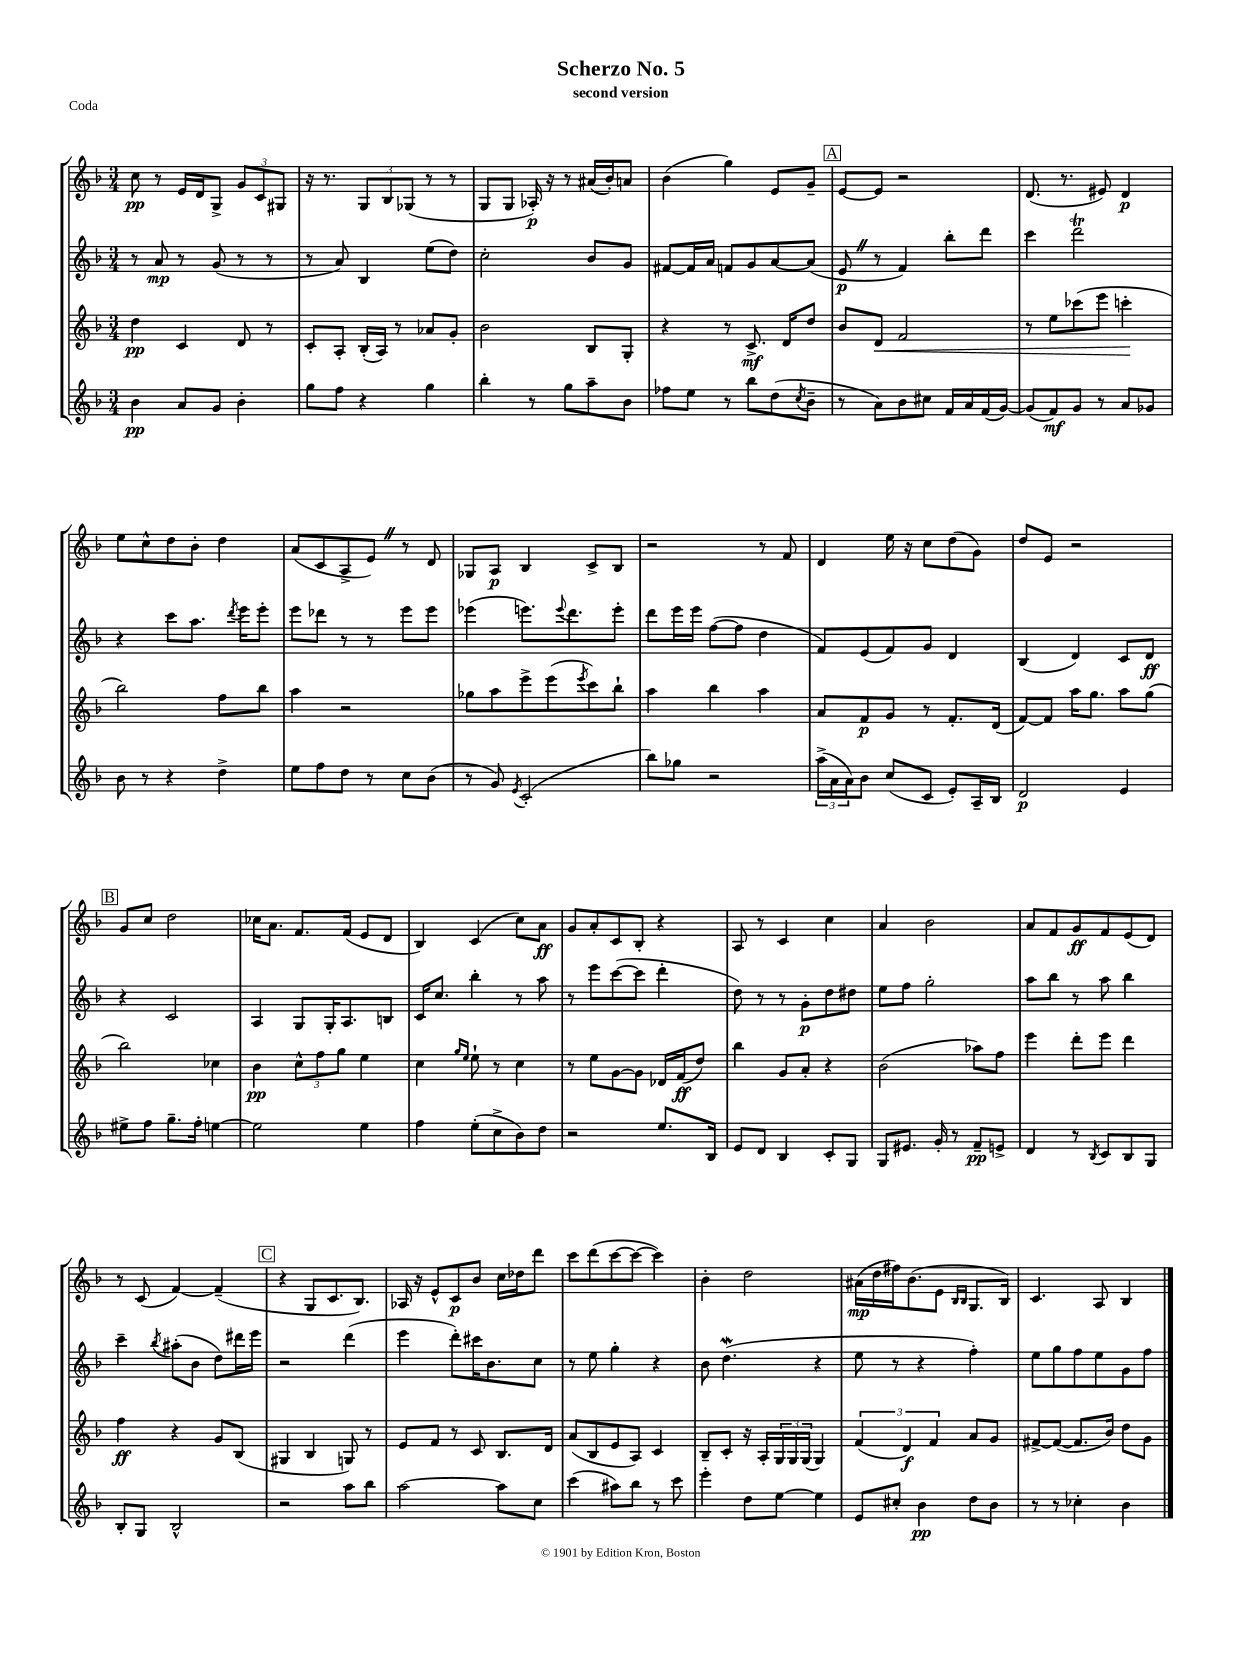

**kern	**kern	**kern	**kern
*staff4	*staff3	*staff2	*staff1
*clefG2	*clefG2	*clefG2	*clefG2
*k[b-]	*k[b-]	*k[b-]	*k[b-]
*M3/4	*M3/4	*M3/4	*M3/4
4b-\	4dd\	8r	8cc\
.	.	8a/	8r
8a/L	4c/	8r	16e/LL
.	.	.	16d/J
8g/J	.	(8g/	8G^/J
4b-'\	8d/	8r	12g/L
.	.	.	12c/
.	8r	8r	.
.	.	.	12G#/J
=	=	=	=
8gg\L	8c'/L	8r	16r
.	.	.	8.r
8ff\J	8A'/J	8a/)	.
4r	(16B-'/LL	4B-/	12G/L
.	16A/JJ)	.	.
.	.	.	12B-/
.	8r	.	.
.	.	.	(12G-/J
4gg\	8a-/L	(8ee\L	8r
.	8g'/J	8dd\J)	8r
=	=	=	=
4bb-'\	2b-\	2cc'\	8G/L
.	.	.	8G/J
8r	.	.	16A-'/)
.	.	.	16r
8gg\L	.	.	8r
8aa~\	8B-/L	8b-/L	(16a#/LL
.	.	.	16b-'/J)
8b-\J	8G'/J	8g/J	8a/J
=	=	=	=
8ff-\L	4r	[8f#/L	(4b-\
8ee\J	.	16f#/]L	.
.	.	16a/JJ	.
8r	8r	8f/L	4gg\)
8bb-\L	8.c^/	8g/	.
(8dd\	.	[8a/	8e/L
.	16d/LK	.	.
8qcc/	.	.	.
8b-~\J	8dd/J	(8a/]J	8g~/J
=	=	=	=
8r	8b-/L	8e/	[8e/L
8a\L)	8d/J	8r	8e/]J
8b-\	2f/	4f/)	2r
8cc#\J	.	.	.
16f/LL	.	8bb-'\L	.
16a/	.	.	.
(16f/	.	8ddd\J	.
[16g/JJ)	.	.	.
=	=	=	=
(8g/]L	8r	4ccc\	(8.d/
8f/)	8ee\L	.	.
.	.	.	8.r
8g/J	(8ccc-\	2ddd\	.
8r	8eee\J	.	8e#/)
8a/L	4ccc'\	.	4d/
8g-/J	.	.	.
=	=	=	=
8b-\	2bb-\)	4r	8ee\L
8r	.	.	8cc^^\
4r	.	8ccc\L	8dd\
.	.	8.aa\J	8b-'\J
4dd^\	8ff\L	.	4dd\
.	.	8qddd/	.
.	.	16eee\LK	.
.	8bb-\J	8eee'\J	.
=	=	=	=
8ee\L	4aa\	8eee\L	(8a/L
8ff\	.	8ddd-\J	8c/
8dd\J	2r	8r	8A^/
8r	.	8r	8e/J)
8cc\L	.	8eee\L	8r
(8b-\J	.	8eee\J	8d/
=	=	=	=
8r	8gg-\L	(4eee-\	8G-/L
8g/)	8aa\	.	8A/J
8qe/	.	.	.
(2c'/	8eee^\	8.eee\L)	4B-/
.	(8eee\	.	.
.	.	8qqeee/	.
.	.	8.ddd\	.
.	8qeee/	.	.
.	8ccc\)	.	8c^/L
.	8bb-`\J	8eee'\J	8B-/J
=	=	=	=
8bb-\L)	4aa\	8ddd\L	2r
8gg-\J	.	16eee\L	.
.	.	16eee\JJ	.
2r	4bb-\	([8ff\L	.
.	.	8ff\]J	.
.	4aa\	4dd\	8r
.	.	.	8f/
=	=	=	=
(24aa^\LL	8a/L	8f/L)	4d/
24a\	.	.	.
24a\J)	.	.	.
8b-\J	8f/	(8e/	.
(8cc/L	8g/J	8f/)	16ee\
.	.	.	16r
8c/J	8r	8g/J	8cc\L
8e'/L)	8.f'/L	4d/	(8dd\
16A~/L	.	.	8g\J)
16B-/JJ	(16d/Jk	.	.
=	=	=	=
2d/	[8f/L)	(4B-/	8dd/L
.	8f/]J	.	8e/J
.	16aa\LK	4d/)	2r
.	8.gg\J	.	.
4e/	8aa\L	8c/L	.
.	(8gg\J	8d/J	.
=	=	=	=
8ee#^\L	2bb-\)	4r	8g/L
8ff\J	.	.	8cc/J
8.gg~\L	.	2c/	2dd\
16ff'\Jk	.	.	.
[4ee\	4cc-\	.	.
=	=	=	=
2ee\]	4b-\	4A/	16cc-\LK
.	.	.	8.a\J
.	12cc^^\L	8G/L	8.f/L
.	12ff\	.	.
.	.	16G'/K	.
.	12gg\J	.	.
.	.	8.A/	(16f/Jk
4ee\	4ee\	.	8e/L
.	.	8B/J	8d/J
=	=	=	=
4ff\	4cc\	16c/LK	4B-/)
.	.	8.cc/J	.
.	16qqgg/LL	.	.
.	16qqee/JJ	.	.
(8ee'\L	8ee`\	4bb-'\	(4c/
8cc^\	8r	.	.
8b-\)	4cc\	8r	8cc\L)
8dd\J	.	8aa\	8a\J
=	=	=	=
2r	8r	8r	8g/L
.	8ee\L	8eee\L	8a'/
.	[8g\	([8ccc\	8c/
.	8g\]J	8ccc\]J	8B-'/J
8.ee/L	16d-/LL	4ddd'\	4r
.	(16f/J	.	.
.	8dd/J)	.	.
16B-/Jk	.	.	.
=	=	=	=
8e/L	4bb-\	8dd\)	8A/
8d/J	.	8r	8r
4B-/	8g/L	8r	4c/
.	8a'/J	8g'\L	.
8c'/L	4r	8dd\	4cc\
8G/J	.	8dd#\J	.
=	=	=	=
8G/L	(2b-\	8ee\L	4a/
8.e#/J	.	8ff\J	.
.	.	2gg'\	2b-\
16g'/	.	.	.
8r	.	.	.
8f~/L	8aa-\L)	.	.
8e^/J	8ff\J	.	.
=	=	=	=
4d/	4eee\	8aa\L	8a/L
.	.	8bb-\J	8f/
8r	8ddd'\L	8r	8g/
8qB-/	.	.	.
8c/L	8eee\J	8aa\	8f/
8B-/	4ddd\	4bb-\	(8e/
8G/J	.	.	8d/J)
=	=	=	=
8B-'/L	4ff\	4ccc~\	8r
8G/J	.	.	(8c/
.	.	8qbb-/	.
2B-^^/	4r	(8aa#'\L	[4f/)
.	.	8b-\J	.
.	8g/L	8dd\L)	(4f~/]
.	(8B-/J	16ddd#\L	.
.	.	16eee\JJ	.
=	=	=	=
2r	4G#/	2r	4r
.	4B-/	.	8G/L
.	.	.	8.c/
8aa\L	8G/)	(4ddd\	.
.	.	.	8.B-/J)
8bb-\J	8r	.	.
=	=	=	=
[2aa\	8e/L	4eee\	16A-/
.	.	.	16r
.	8f/J	.	8e^^/L
.	8r	8ddd'\L)	8c/
.	8c/	16ccc#\K	8b-/J
.	.	8.b-\	.
8aa\]L	8.B-/L	.	16cc\LL
.	.	.	16dd-\J
8cc\J	.	8cc\J	8ddd\J
.	16d/Jk	.	.
=	=	=	=
(4ccc\	(8a/L	8r	8ccc\L
.	8B-/	8ee\	(8ddd\
8aa#\L)	8e/	4gg'\	[8ccc\
8bb-\J	8A/J)	.	8ccc\_J
8r	4c/	4r	4ccc\])
8ccc\	.	.	.
=	=	=	=
4eee'\	8B-~/L	8b-\	4b-'\
.	8c'/J	(4.dd\	.
8dd\L	16r	.	2dd\
.	16A'/LL	.	.
[8ee\J	24G/	.	.
.	24G/	.	.
.	(24G/JJ	.	.
4ee\]	4G/)	4r	.
=	=	=	=
8e/L	(6f/	8ee\	(16a#\LL
.	.	.	16dd\
8cc#'/J	.	8r	16ff#\J)
.	6d/)	.	.
.	.	.	(8.b-\
4b-\	.	4r	.
.	6f/	.	.
.	.	.	8e\J
.	.	.	16qqB-/LL
.	.	.	16qqB-/JJ
8dd\L	8a/L	4ff'\)	8.G/L
8b-\J	8g/J	.	.
.	.	.	16B-/Jk)
=	=	=	=
8r	[8f#^/L	8ee\L	4.c/
8r	(8f#/_J	8gg\	.
4cc-'\	8.f#/]L	8ff\	.
.	.	8ee\	8A/
.	16b-/Jk)	.	.
4b-\	8dd\L	8g\	4B-/
.	8g\J	8ff\J	.
==	==	==	==
*-	*-	*-	*-
